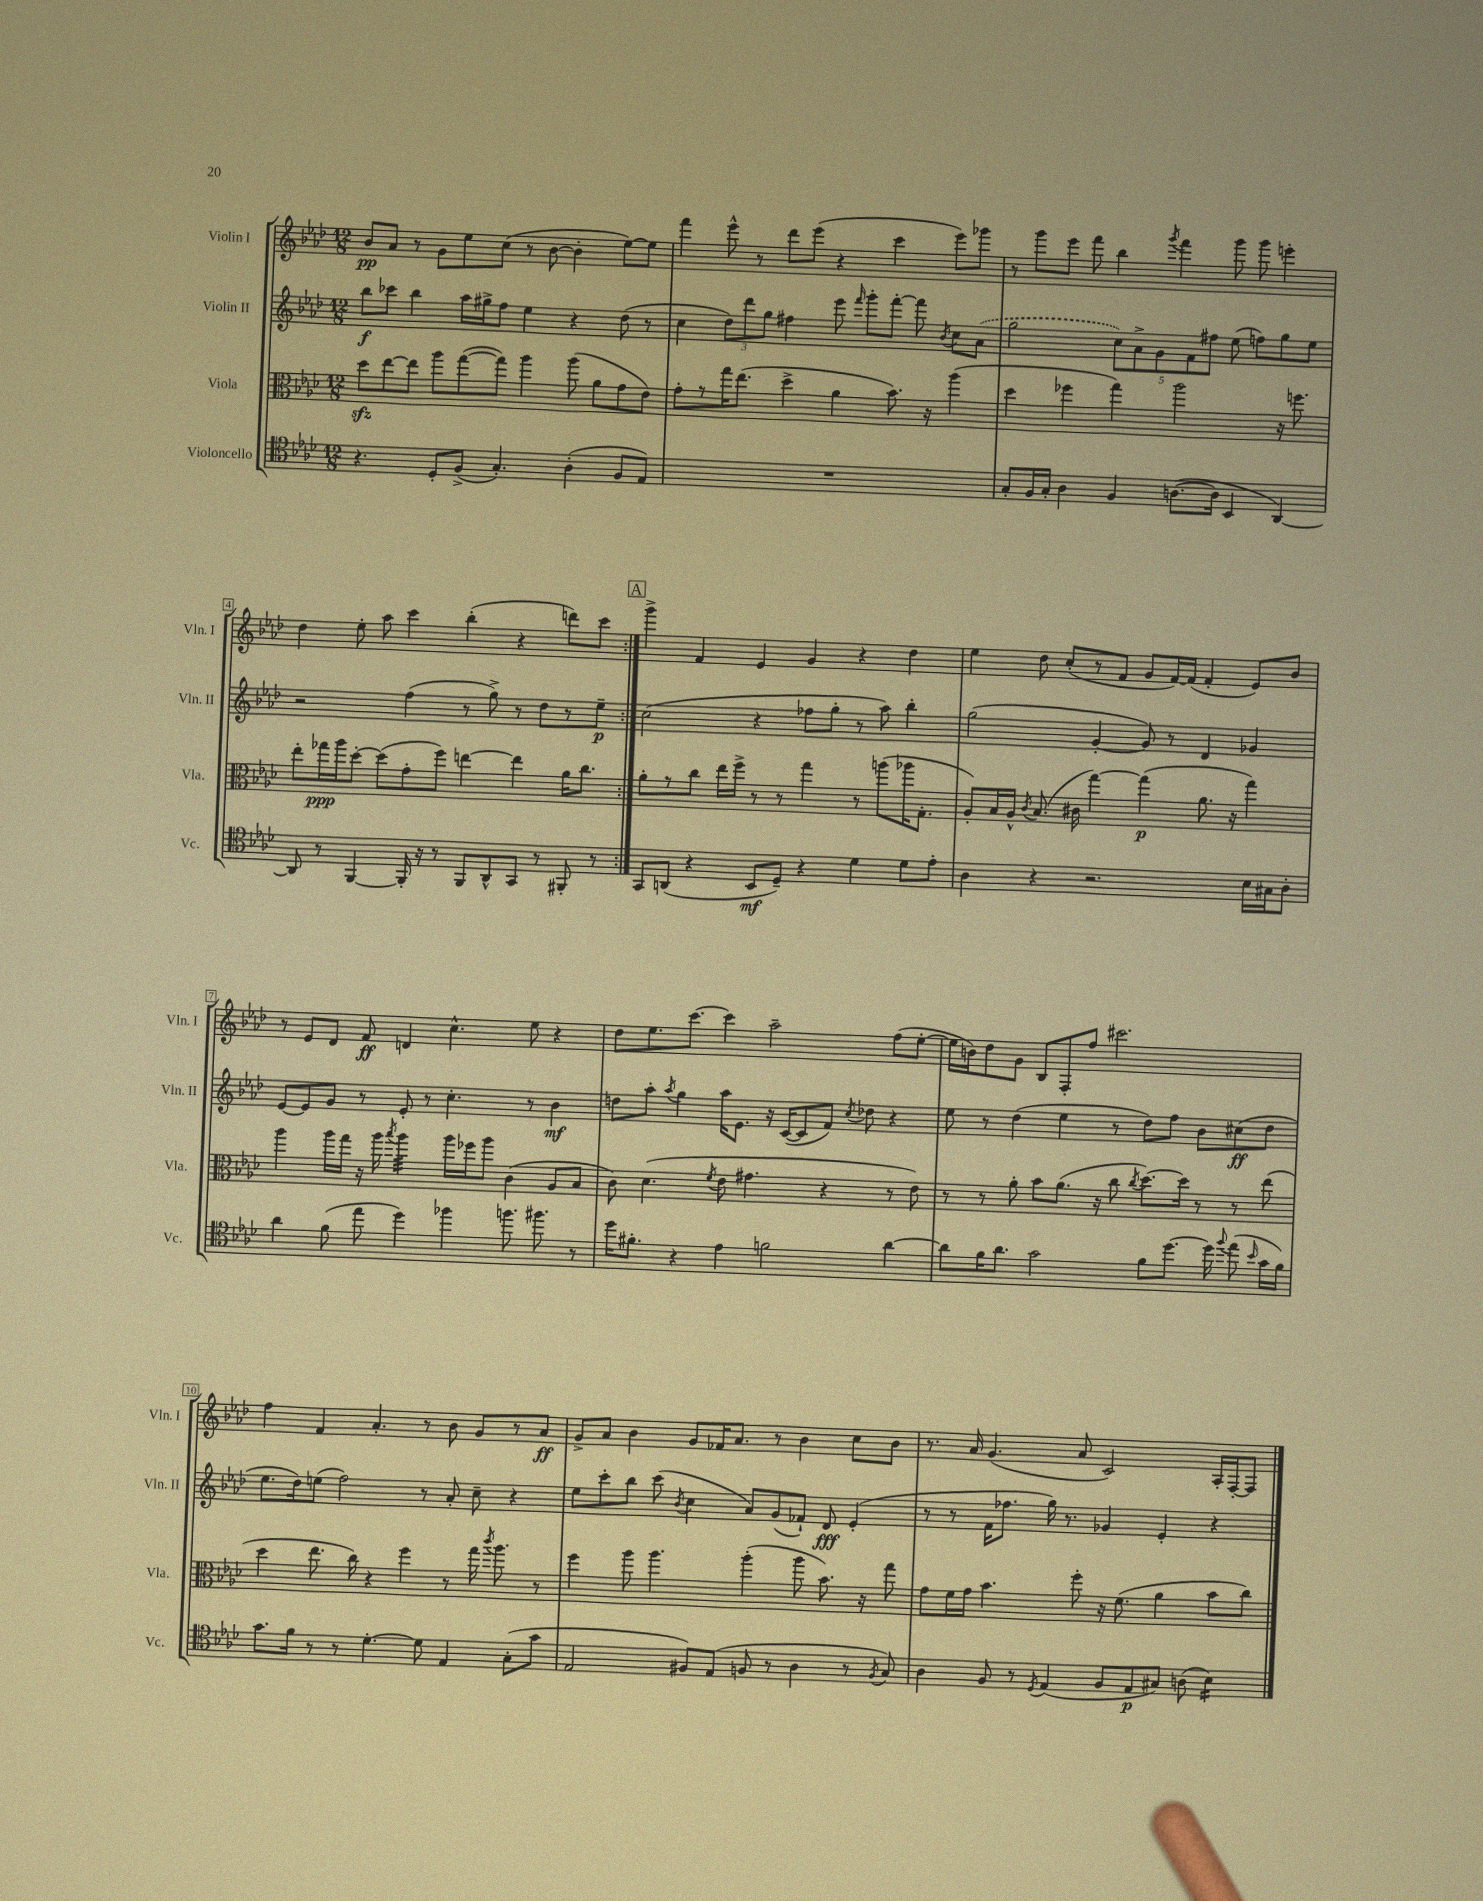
<<
\new StaffGroup <<
\new Staff = "s0" \with { instrumentName = "Violin I" shortInstrumentName = "Vln. I" } {
    \clef treble \key aes \major \numericTimeSignature \time 12/8
    \autoBeamOff \repeat volta 2 { bes'8[\pp aes'8] r8 g'8[ ees''8 c''8]( r8 bes'8~ bes'4-. ees''8[~) ees''8] |
    f'''4 ees'''8-^ r8 des'''8[ ees'''8]( r4 c'''4 ees'''8[) ges'''8] |
    r8 g'''8[ ees'''8] f'''8 bes''4 \acciaccatura { g'''8 } f'''4 g'''8 g'''8 e'''4-. |
    des''4 ees''8-. aes''8 c'''4 bes''4-.( r4 d'''8[) c'''8] | }
    \mark \markup { \box "A" } g'''4-> f'4 ees'4 g'4 r4 des''4 |
    ees''4 des''8 c''8[-.( r8 f'8] g'8[ f'16~) f'16]( f'4-. ees'8[) bes'8] |
    r8 ees'8[ des'8] f'8\ff d'4 c''4.-^ ees''8 r4 |
    des''8[ ees''8. c'''8.]~ c'''4 aes''2-- f''8[( ees''8]~-. |
    ees''16[ b'16) des''8 g'8] bes8[ f8-. f''8] cis'''2. |
    f''4 f'4 aes'4.-. r8 bes'8 g'8[ r8 aes'8]\ff |
    g'8[-> aes'8] bes'4 g'8[ fes'16 aes'8.] r8 bes'4 c''8[ bes'8] |
    r8. aes'16 g'4.( aes'8 c'2) aes16[-. f16~-. f8] \bar "|." |
}
\new Staff = "s1" \with { instrumentName = "Violin II" shortInstrumentName = "Vln. II" } {
    \clef treble \key aes \major \numericTimeSignature \time 12/8
    \autoBeamOff \repeat volta 2 { bes''8[\f ces'''8] bes''4 aes''16[ gis''16-> f''8] ees''4 r4 des''8( r8 |
    c''4 \tuplet 3/2 { des''8[) des'''8 g''8] } fis''4 ees'''8 \grace { f'''16 } g'''8[-. f'''8]~-. f'''8 \acciaccatura { bes'8 } c''8[ \once \slurDashed aes'8]( |
    g''2 \tuplet 5/4 { c''8[) aes'8-> g'8 f'8 fis''8] } ees''8( f''8[) g''8 ees''8] |
    r2 f''4( r8 g''8->) r8 des''8[ r8 ees''8]--\p | }
    \mark \markup { \box "A" } c''2( r4 fes''8[ g''8]-. r8 aes''8) bes''4-. |
    g''2( g'4~-. g'8) r8 des'4 ges'4 |
    ees'8[~ ees'8 g'8] r8 ees'8-. r8 c''4.-. r8 bes'4\mf |
    d''8[ aes''8]-. \acciaccatura { aes''8 } g''4 aes''16[ ees'8.] r16 c'16[~( c'8 f'8]) \acciaccatura { c''8 } des''8 r4 |
    ees''8 r8 des''4( ees''4 r8 des''8[) f''8] bes'8[ cis''8\ff( des''8] |
    ees''8.[ des''16) e''8]( f''2) r8 aes'8-. c''8-- r4 |
    ees''8[ c'''8-. bes''8] c'''8( \acciaccatura { bes'8 } c''4 aes'8[) g'8( fes'8]-!) des'8\fff ees'4-.( |
    r8 r8 f'16[ fes''8.] g''16) r8. ges'4 ees'4-. r4 \bar "|." |
}
\new Staff = "s2" \with { instrumentName = "Viola" shortInstrumentName = "Vla." } {
    \clef alto \key aes \major \numericTimeSignature \time 12/8
    \autoBeamOff \repeat volta 2 { des''8[\sfz ees''8~ ees''8] aes''8[ g''8~( g''8]) aes''4 aes''8( aes'8[ g'8 ees'8]) |
    g'8[-. r8 g''16 ees''8.]( des''4-> aes'4 bes'8.) r16 aes''4( |
    des''4 fes''4 g''4) aes''2 r16 f''8. |
    ees''8[-. ges''16\ppp aes''16 des''8]~-. des''8[( g'8-. f''8]) e''4~ e''4 aes'16[ c''8.] | }
    \mark \markup { \box "A" } aes'8[-. r8 c''8] ees''16[ f''16]-> r8 r8 g''4 r8 a''8[( aes''16 g8.]-. |
    aes8[-.) bes16 aes16]-^ \acciaccatura { c'8 } bes8.( cis'16 g''4~) g''4\p( aes'8. r16 g''4) |
    aes''4 aes''16[ g''16] r16 aes''16 \acciaccatura { bes''8 } aes''4:32 aes''16[ fes''16 aes''8] c'4( aes8[ bes8] |
    c'8) des'4.( \acciaccatura { f'8 } ees'8 gis'4. r4 r8 ees'8) |
    r8 r8 aes'8-. bes'8[ aes'8.]( r16 c''8 \acciaccatura { c''8 } des''8.[~) des''16] r8 r8 ees''8( |
    des''4 ees''8. c''16) r4 f''4 r8 g''16 \acciaccatura { c'''8 } aes''8. r8 |
    f''4 aes''8 aes''4. aes''4-.( aes''8 bes'8.) r16 g''8 |
    g'8[ f'16 g'16] bes'4. f''8-. r16 f'8.( aes'4 bes'8[ c''8]) \bar "|." |
}
\new Staff = "s3" \with { instrumentName = "Violoncello" shortInstrumentName = "Vc." } {
    \clef tenor \key aes \major \numericTimeSignature \time 12/8
    \autoBeamOff \repeat volta 2 { r4. des8[-. f8]->( g4.-.) aes4-.( f8[ ees8]) |
    R1. |
    g8[-. f16 g16]-. aes4 f4 a8.[~( a16] bes,4 aes,4~) |
    aes,8 r8 f,4~ f,16-. r16 r8 f,8[ aes,8-^ g,8] r8 fis,8-. r8 | }
    \mark \markup { \box "A" } g,8[ a,8]( r4 bes,8[\mf des8]--) r4 des'4 des'8[ ees'8]-. |
    aes4 r4 r2. bes16[ gis16 aes8]-. |
    aes'4 f'8( ees''8 des''4) fes''4 f''8. fis''8. r8 |
    des''16[ fis'8.]-. r4 ees'4 f'2 aes'4~ |
    aes'8[ f'16 aes'8.] g'2 f'8[ des''8.]~ des''16 \appoggiatura { f''8 } ees''8( \grace { bes'16 } g'16[ f'16]) |
    g'8.[ f'16] r8 r8 des'4.~-. des'8 ees4 g8[-.( g'8] |
    ees2 fis8[) ees8]( f8 r8 aes4 r8 \acciaccatura { f8 } g8) |
    aes4 f8 r8 \acciaccatura { des8 } ees4( f8[ ees8\p gis8]) a8( bes4:16) \bar "|." |
}
>>
>>
\layout { \context { \Score \override BarNumber.stencil = #(make-stencil-boxer 0.1 0.3 ly:text-interface::print) } }
